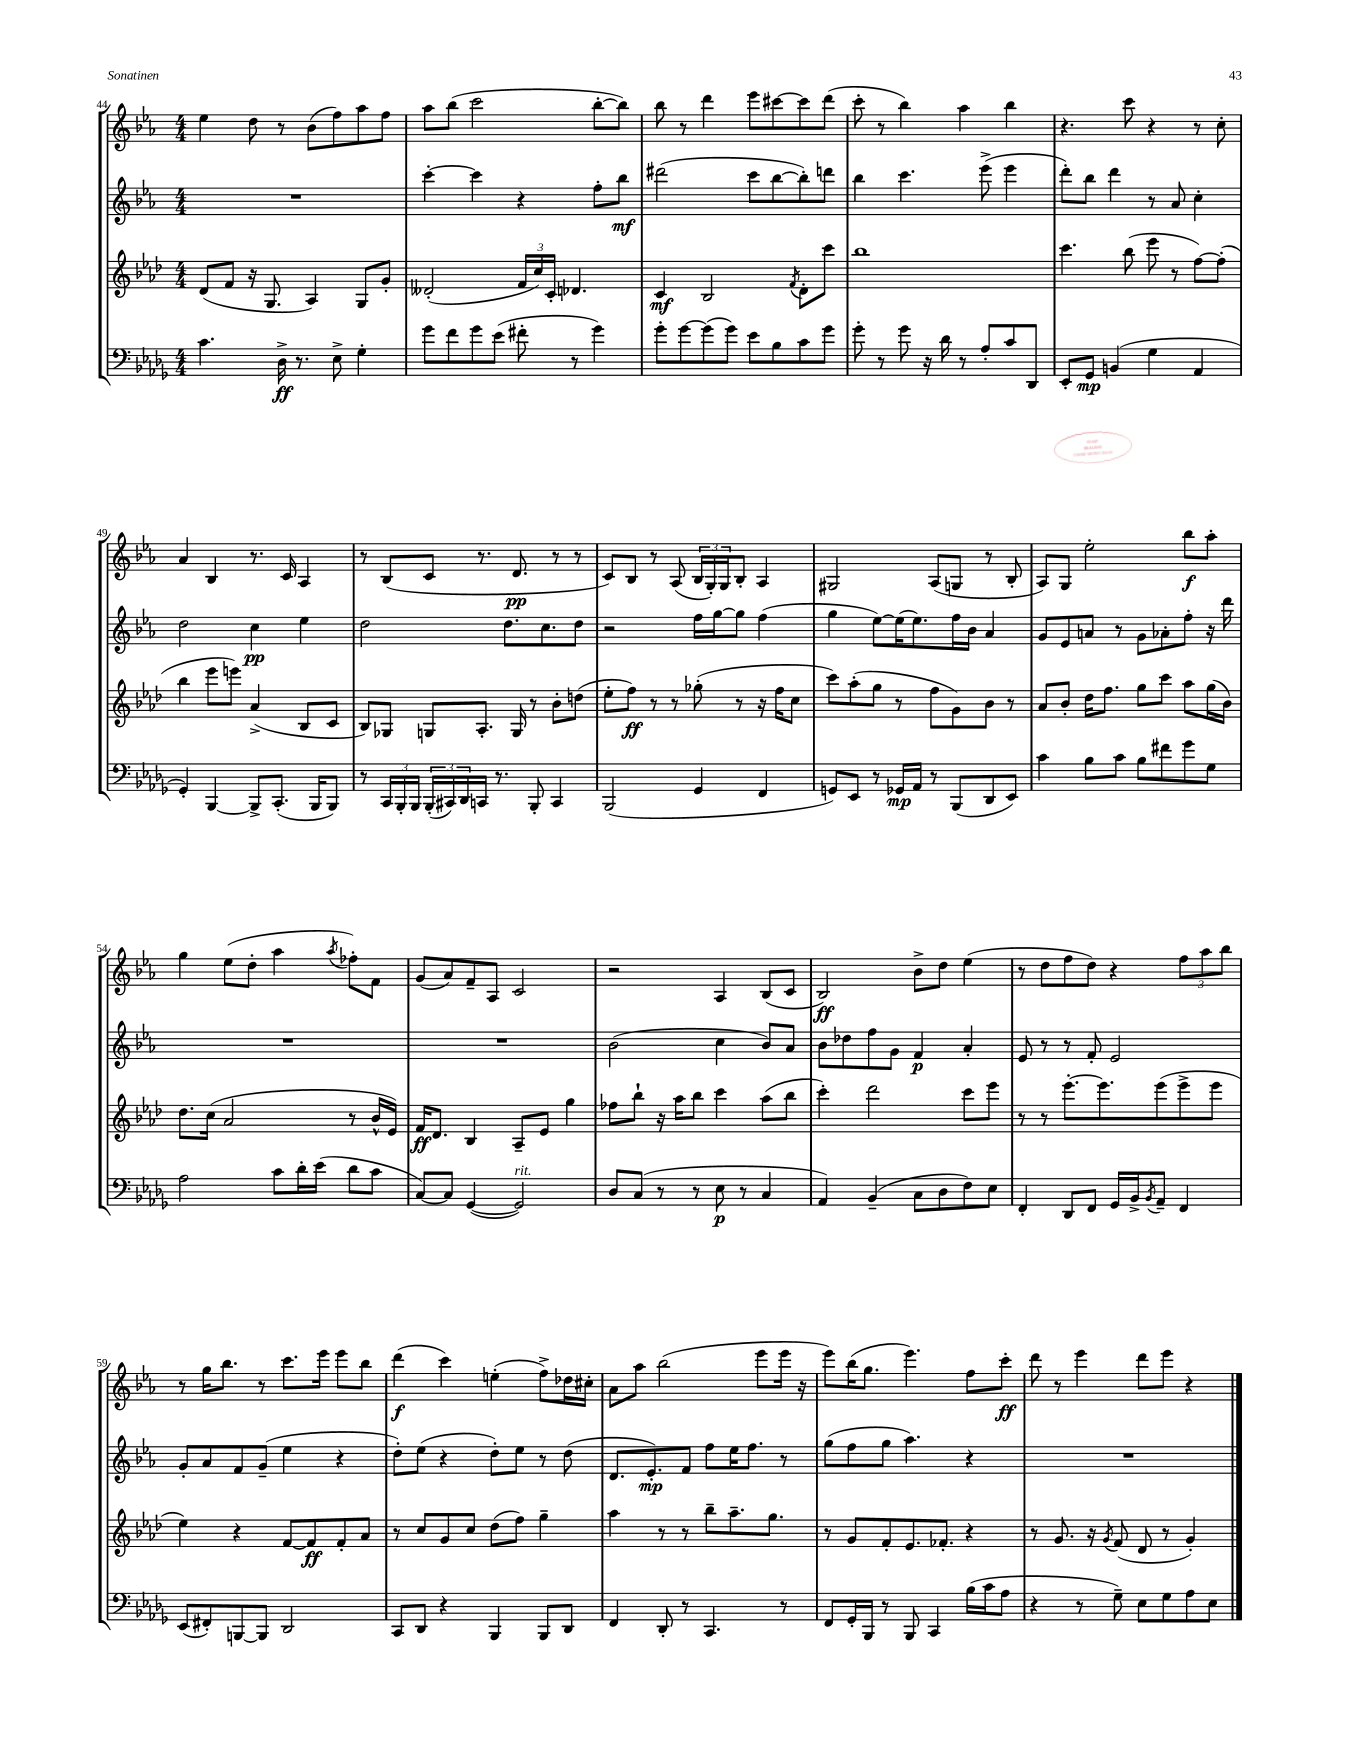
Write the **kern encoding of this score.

**kern	**kern	**kern	**kern
*staff4	*staff3	*staff2	*staff1
*clefF4	*clefG2	*clefG2	*clefG2
*k[b-e-a-d-g-]	*k[b-e-a-d-]	*k[b-e-a-]	*k[b-e-a-]
*M4/4	*M4/4	*M4/4	*M4/4
4.c	(8d-	1r	4ee-
.	8f	.	.
.	16r	.	8dd
.	8.G	.	.
16D-^	.	.	8r
8.r	.	.	.
.	4A-)	.	(8b-
8E-^	.	.	8ff)
4G-'	8G	.	8aa-
.	8g'	.	8ff
=	=	=	=
8g-	(2d--'	[4ccc'	8aa-
8f	.	.	(8bb-
8g-	.	4ccc]	2ccc
(8e-	.	.	.
8f#'	24f	4r	.
.	24cc)	.	.
.	24c'	.	.
8r	4.d-	.	.
4g-)	.	8ff'	[8bb-'
.	.	8bb-	8bb-])
=	=	=	=
8g-'	4c	(2ddd#	8bb-
[8g-	.	.	8r
(8g-]	2B-	.	4ddd
8g-)	.	.	.
8e-	.	8ccc	8eee-
8B-	.	[8bb-	[8ccc#
.	8qf	.	.
8c	8d-'	8bb-'])	8ccc#]
8g-	8ccc	8ddd	(8ddd
=	=	=	=
8g-'	1bb-	4bb-	8ccc'
8r	.	.	8r
8g-	.	4.ccc	4bb-)
16r	.	.	.
16d-	.	.	.
8r	.	.	4aa-
8A-'	.	(8eee-^	.
8c	.	4eee-	4bb-
8DD-	.	.	.
=	=	=	=
8EE-'	4.ccc	8ddd')	4.r
8GG-	.	8bb-	.
(4BB	.	4ddd	.
.	(8bb-	.	8ccc
4G-	8eee-	8r	4r
.	8r	8a-	.
4AA-	[8ff)	4cc'	8r
.	(8ff']	.	8cc'
=	=	=	=
4GG-')	4bb-	2dd	4a-
[4BBB-	8eee-	.	4B-
.	8eee)	.	.
8BBB-^]	(4a-^	4cc	8.r
(8.CC'	.	.	.
.	.	.	16c
.	8B-	4ee-	4A-
16BBB-	.	.	.
8BBB-)	8c	.	.
=	=	=	=
8r	8B-)	2dd	8r
24CC	8G-	.	(8B-
24BBB-'	.	.	.
24BBB-	.	.	.
(24BBB-'	8G	.	8c
24CC#)	.	.	.
24DD-	.	.	.
16CC	8.A-'	.	8.r
8.r	.	.	.
.	.	8.dd	.
.	16G	.	8.d
8BBB-'	8r	.	.
.	.	8.cc	.
4CC	8b-'	.	8r
.	(8dd	8dd	8r
=	=	=	=
(2BBB-	8ee-'	2r	8c)
.	8ff)	.	8B-
.	8r	.	8r
.	8r	.	(8A-
4GG-	(8gg-'	16ff	24B-
.	.	.	24G')
.	.	[16gg	.
.	.	.	24G
.	8r	8gg]	8B-'
4FF	16r	(4ff	4A-
.	16ff	.	.
.	8cc	.	.
=	=	=	=
8GG)	8ccc)	4gg	2G#
8EE-	(8aa-'	.	.
8r	8gg	[8ee-)	.
16GG-	8r	(16ee-]	.
16AA-	.	8.ee-)	.
8r	8ff	.	(8A-
(8BBB-	8g)	16ff	8G
.	.	16b-	.
8DD-	8b-	4a-	8r
8EE-)	8r	.	8B-'
=	=	=	=
4c	8a-	8g	8A-)
.	8b-'	8e-	8G
8B-	16dd-	8a	2ee-'
.	8.ff	.	.
8c	.	8r	.
8B-	8gg	8g	.
8f#	8ccc	8a-'	.
8g-	8aa-	8ff'	8bb-
8G-	(16gg	16r	8aa-'
.	16b-)	16ddd	.
=	=	=	=
2A-	8.dd-	1r	4gg
.	(16cc	.	.
.	2a-	.	(8ee-
.	.	.	8dd'
8c	.	.	4aa-
16d-'	.	.	.
(16e-	.	.	.
.	.	.	8qaa-
8d-	8r	.	8ff-')
8c	16b-^^	.	8f
.	16e-)	.	.
=	=	=	=
[8C)	16f	1r	(8g
.	8.d-	.	.
8C]	.	.	8a-)
([4GG-	4B-	.	8f~
.	.	.	8A-
2GG-])	8A-~	.	2c
.	8e-	.	.
.	4gg	.	.
=	=	=	=
8D-	8ff-	(2b-	2r
(8C	8bb-`	.	.
8r	16r	.	.
.	16aa-	.	.
8r	8bb-	.	.
8E-	4ccc	4cc	4A-
8r	.	.	.
4C	(8aa-	8b-)	(8B-
.	8bb-	8a-	8c
=	=	=	=
4AA-)	4ccc')	8b-	2B-)
.	.	8dd-	.
(4BB-~	2ddd-	8ff	.
.	.	8g	.
8C	.	4f	8b-^
8D-	.	.	8dd
8F)	8ccc	4a-'	(4ee-
8E-	8eee-	.	.
=	=	=	=
4FF'	8r	8e-	8r
.	8r	8r	8dd
8DD-	[8.eee-'	8r	8ff
8FF	.	8f'	8dd)
.	8.eee-]	.	.
16GG-	.	2e-	4r
16BB-^	.	.	.
8qBB-	.	.	.
8AA-~	(8eee-	.	.
4FF	8eee-^	.	12ff
.	.	.	12aa-
.	8eee-	.	.
.	.	.	12bb-
=	=	=	=
(8EE-	4ee-)	8g'	8r
8FF#')	.	8a-	16gg
.	.	.	8.bb-
[8BBB	4r	8f	.
8BBB]	.	(8g~	8r
2DD-	[8f	4ee-	8.ccc
.	8f]	.	.
.	.	.	16eee-
.	8f'	4r	8eee-
.	8a-	.	8bb-
=	=	=	=
8CC	8r	8dd')	(4ddd
8DD-	8cc	(8ee-	.
4r	8g	4r	4ccc)
.	8cc	.	.
4BBB-	(8dd-	8dd')	(4ee'
.	8ff)	8ee-	.
8BBB-	4gg~	8r	8ff^)
8DD-	.	(8dd	16dd-
.	.	.	16cc#'
=	=	=	=
4FF	4aa-	8.d	8a-
.	.	.	8aa-
.	.	8.e-')	.
8DD-'	8r	.	(2bb-
8r	8r	8f	.
4.CC	8bb-~	8ff	.
.	8.aa-~	16ee-	.
.	.	8.ff	.
.	.	.	8eee-
.	8.gg	.	.
8r	.	8r	16eee-
.	.	.	16r
=	=	=	=
8FF	8r	(8gg	8eee-)
16GG-'	8g	8ff	(16bb-
16BBB-	.	.	8.gg
8r	8f'	8gg	.
8BBB-	8.e-	4.aa-)	4.eee-)
4CC	.	.	.
.	8.f-'	.	.
(16B-	4r	4r	8ff
16c	.	.	.
8A-	.	.	8ccc'
=	=	=	=
4r	8r	1r	8ddd
.	8.g	.	8r
8r	.	.	4eee-
.	16r	.	.
.	8qg	.	.
8G-~)	(8f	.	.
8E-	8d-	.	8ddd
8G-	8r	.	8eee-
8A-	4g')	.	4r
8E-	.	.	.
==	==	==	==
*-	*-	*-	*-
